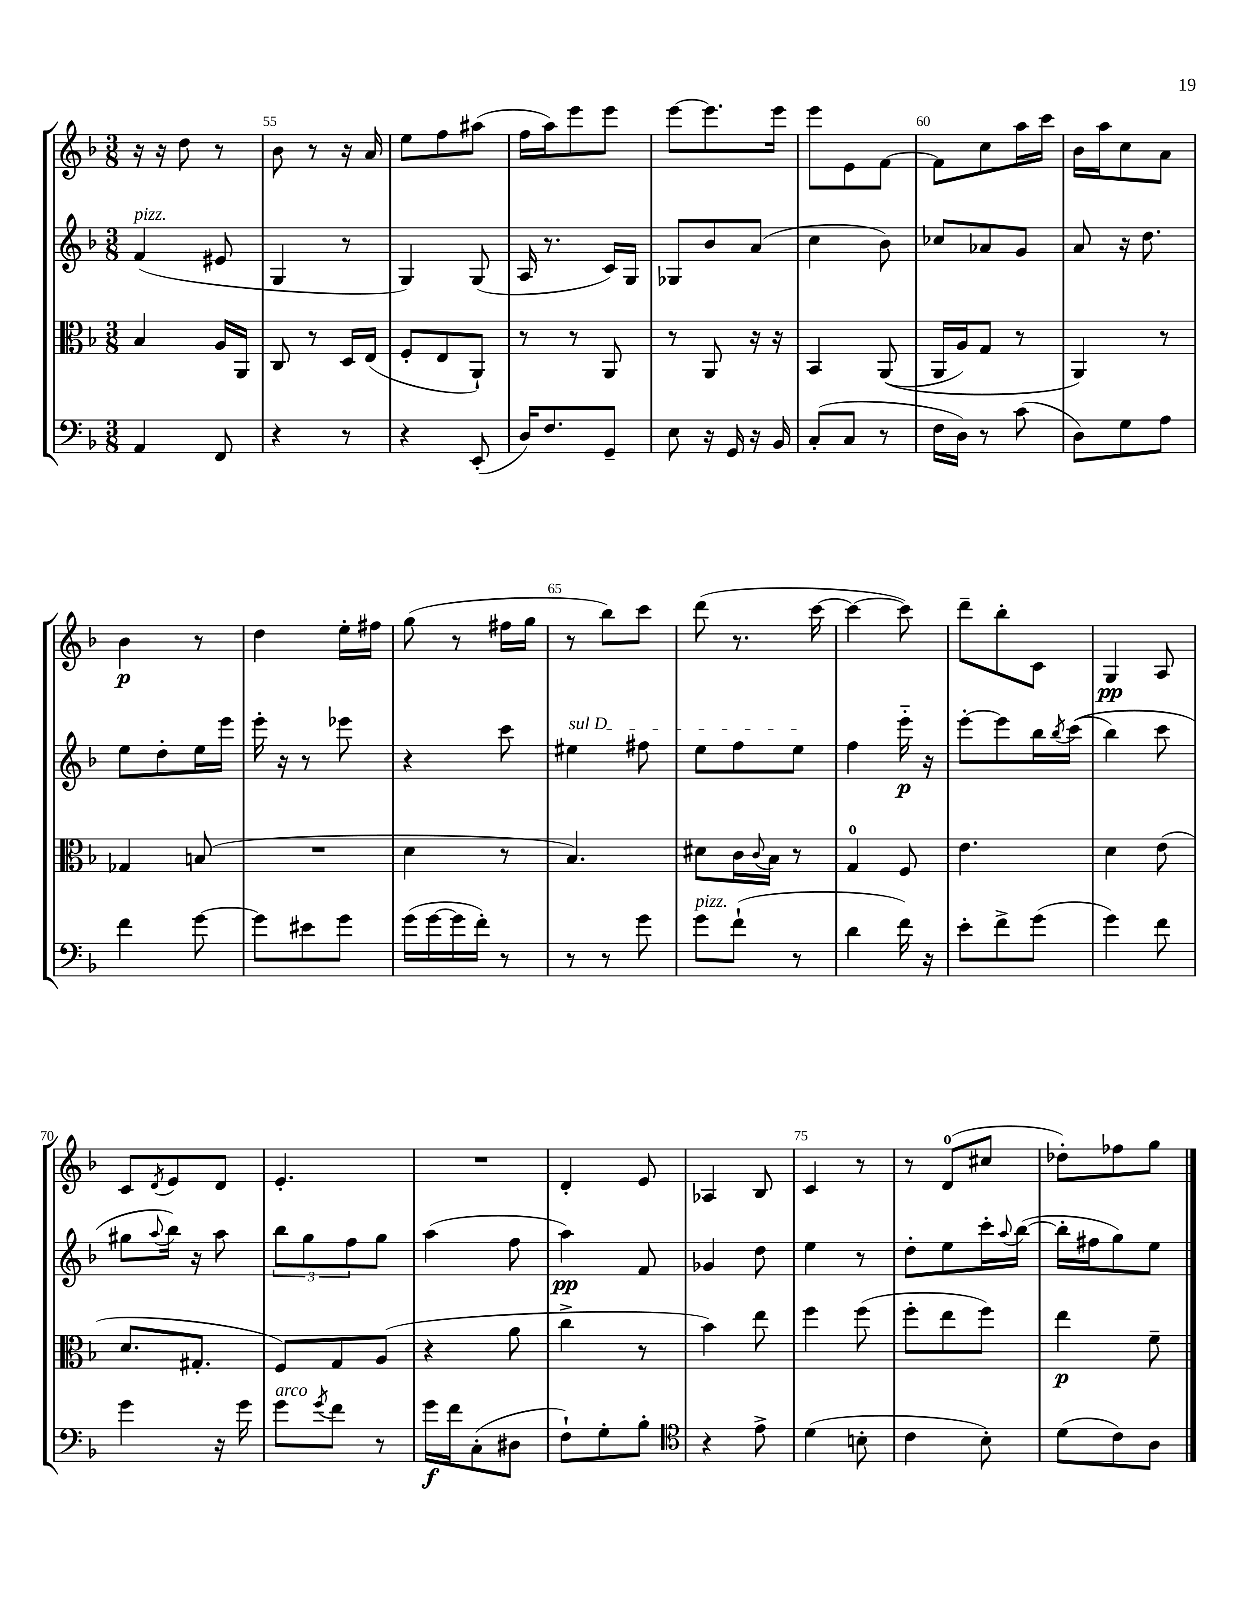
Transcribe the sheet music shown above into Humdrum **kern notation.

**kern	**dynam	**kern	**dynam	**kern	**dynam	**kern	**dynam
*part4	*part4	*part3	*part3	*part2	*part2	*part1	*part1
*staff4	*staff4	*staff3	*staff3	*staff2	*staff2	*staff1	*staff1
*clefF4	*	*clefC3	*	*clefG2	*	*clefG2	*
*k[b-]	*	*k[b-]	*	*k[b-]	*	*k[b-]	*
*M3/8	*	*M3/8	*	*M3/8	*	*M3/8	*
=54	=54	=54	=54	=54	=54	=54	=54
!	!	!	!	!LO:TX:a:i:t=pizz.	!	!	!
4AA/	.	4B-/	.	(4f/	.	16r	.
.	.	.	.	.	.	16r	.
.	.	.	.	.	.	8dd\	.
8FF/	.	16A/LL	.	8e#X/	.	8r	.
.	.	16AA/JJ	.	.	.	.	.
=55	=55	=55	=55	=55	=55	=55	=55
4r	.	8C/	.	4G/	.	8b-\	.
.	.	8r	.	.	.	8r	.
8r	.	16D/LL	.	8r	.	16r	.
.	.	(16E/JJ	.	.	.	16a/	.
=56	=56	=56	=56	=56	=56	=56	=56
4r	.	8F'/L	.	4G/)	.	8ee\L	.
.	.	8E/	.	.	.	8ff\	.
(8EE'/	.	8AA`/J)	.	(8G/	.	(8aa#X\J	.
=57	=57	=57	=57	=57	=57	=57	=57
16D/KL)	.	8r	.	16A/	.	16ff\LL	.
8.F/	.	.	.	8.r	.	16aa\J)	.
.	.	8r	.	.	.	8eee\	.
8GG~/J	.	8AA/	.	16c/LL)	.	8eee\J	.
.	.	.	.	16G/JJ	.	.	.
=58	=58	=58	=58	=58	=58	=58	=58
8E\	.	8r	.	8G-X/L	.	[8eee\L	.
16r	.	8AA/	.	8b-/	.	8.eee\]	.
16GG/	.	.	.	.	.	.	.
16r	.	16r	.	(8a/J	.	.	.
16BB-/	.	16r	.	.	.	16eee\Jk	.
=59	=59	=59	=59	=59	=59	=59	=59
(8C'/L	.	4BB-/	.	4cc\	.	8eee\L	.
8C/J	.	.	.	.	.	8e\	.
8r	.	((8AA/	.	8b-\)	.	[8f\J	.
=60	=60	=60	=60	=60	=60	=60	=60
16F\LL	.	16AA/LL	.	8cc-X/L	.	8f\L]	.
16D\JJ)	.	16A/J)	.	.	.	.	.
8r	.	8G/J	.	8a-X/	.	8cc\	.
(8c\	.	8r	.	8g/J	.	16aa\L	.
.	.	.	.	.	.	16ccc\JJ	.
=61	=61	=61	=61	=61	=61	=61	=61
8D\L)	.	4AA/)	.	8a/	.	16b-\LL	.
.	.	.	.	.	.	16aa\J	.
8G\	.	.	.	16r	.	8cc\	.
.	.	.	.	8.dd\	.	.	.
8A\J	.	8r	.	.	.	8a\J	.
!!LO:LB:g=z
=62	=62	=62	=62	=62	=62	=62	=62
4f\	.	4G-X/	.	8ee\L	.	4b-\	p
.	.	.	.	8dd'\	.	.	.
[8g\	.	(8Bn/	.	16ee\L	.	8r	.
.	.	.	.	16eee\JJ	.	.	.
=63	=63	=63	=63	=63	=63	=63	=63
8g\L]	.	4.r	.	16eee'\	.	4dd\	.
.	.	.	.	16r	.	.	.
8e#X\	.	.	.	8r	.	.	.
8g\J	.	.	.	8eee-X\	.	16ee'\LL	.
.	.	.	.	.	.	16ff#X\JJ	.
=64	=64	=64	=64	=64	=64	=64	=64
(16g\LL	.	4d\	.	4r	.	(8gg\	.
[16g\	.	.	.	.	.	.	.
16g\]	.	.	.	.	.	8r	.
16f'\JJ)	.	.	.	.	.	.	.
8r	.	8r	.	8ccc\	.	16ff#X\LL	.
.	.	.	.	.	.	16gg\JJ	.
=65	=65	=65	=65	=65	=65	=65	=65
!	!	!	!	!LO:TX:a:i:t=sul D	!	!	!
8r	.	4.B-/)	.	4ee#X\	.	8r	.
8r	.	.	.	.	.	8bb-\L)	.
8g\	.	.	.	8ff#X\	.	8ccc\J	.
=66	=66	=66	=66	=66	=66	=66	=66
!LO:TX:a:i:t=pizz.	!	!	!	!	!	!	!
8g\L	.	8d#X\L	.	8ee\L	.	(8ddd\	.
(8f`\J	.	16c\L	.	8ff\	.	8.r	.
.	.	8qqc/	.	.	.	.	.
.	.	16B-\JJ	.	.	.	.	.
8r	.	8r	.	8ee\J	.	.	.
.	.	.	.	.	.	[16ccc\	.
=67	=67	=67	=67	=67	=67	=67	=67
4d\	.	4G/	.	4ff\	.	4ccc\_	.
16f\)	.	8F/	.	16eee\	p	8ccc\])	.
16r	.	.	.	16r	.	.	.
=68	=68	=68	=68	=68	=68	=68	=68
8e'\L	.	4.e\	.	[8eee'\L	.	8ddd~\L	.
8f^\	.	.	.	8eee\]	.	8bb-'\	.
(8g\J	.	.	.	16bb-\L	.	8c\J	.
.	.	.	.	8qbb-/	.	.	.
.	.	.	.	((16ccc\JJ	.	.	.
=69	=69	=69	=69	=69	=69	=69	=69
4g\)	.	4d\	.	4bb-\)	.	4G/	pp
8f\	.	(8e\	.	8ccc\	.	8A/	.
!!LO:LB:g=z
=70	=70	=70	=70	=70	=70	=70	=70
4g\	.	8.d/L	.	8gg#X\L	.	8c/L	.
.	.	.	.	8qqaa/	.	8qd/	.
.	.	.	.	16bb-\Jk)	.	8e/	.
.	.	8.G#X'/J	.	16r	.	.	.
16r	.	.	.	8aa\	.	8d/J	.
16g\	.	.	.	.	.	.	.
=71	=71	=71	=71	=71	=71	=71	=71
!LO:TX:a:i:t=arco	!	!	!	!	!	!	!
8g\L	.	8F/L)	.	12bb-\L	.	4.e'/	.
.	.	.	.	12gg\	.	.	.
8qg/	.	.	.	.	.	.	.
8f\J	.	8G/	.	.	.	.	.
.	.	.	.	12ff\	.	.	.
8r	.	(8A/J	.	8gg\J	.	.	.
=72	=72	=72	=72	=72	=72	=72	=72
16g\LL	f	4r	.	(4aa\	.	4.r	.
16f\J	.	.	.	.	.	.	.
(8C'\	.	.	.	.	.	.	.
8D#X\J	.	8a\	.	8ff\	.	.	.
=73	=73	=73	=73	=73	=73	=73	=73
8F`\L)	.	4cc^\	.	4aa\)	pp	4d'/	.
8G'\	.	.	.	.	.	.	.
8B-'\J	.	8r	.	8f/	.	8e/	.
=74	=74	=74	=74	=74	=74	=74	=74
*clefC4	*	*	*	*	*	*	*
4r	.	4b-\)	.	4g-X/	.	4A-X/	.
8e^\	.	8ee\	.	8dd\	.	8B-/	.
=75	=75	=75	=75	=75	=75	=75	=75
(4d\	.	4ff\	.	4ee\	.	4c/	.
8Bn'\	.	(8ff\	.	8r	.	8r	.
=76	=76	=76	=76	=76	=76	=76	=76
4c\	.	8ff'\L	.	8dd'\L	.	8r	.
.	.	8ee\	.	8ee\	.	(8d/L	.
8B-'\)	.	8ff\J)	.	16ccc'\L	.	8cc#X/J	.
.	.	.	.	8qqaa/	.	.	.
.	.	.	.	([16bb-\JJ	.	.	.
=77	=77	=77	=77	=77	=77	=77	=77
(8d\L	.	4ee\	p	16bb-'\LL]	.	8dd-X'\L)	.
.	.	.	.	16ff#X\J	.	.	.
8c\)	.	.	.	8gg\)	.	8ff-X\	.
8A\J	.	8f~\	.	8ee\J	.	8gg\J	.
==	==	==	==	==	==	==	==
*-	*-	*-	*-	*-	*-	*-	*-
